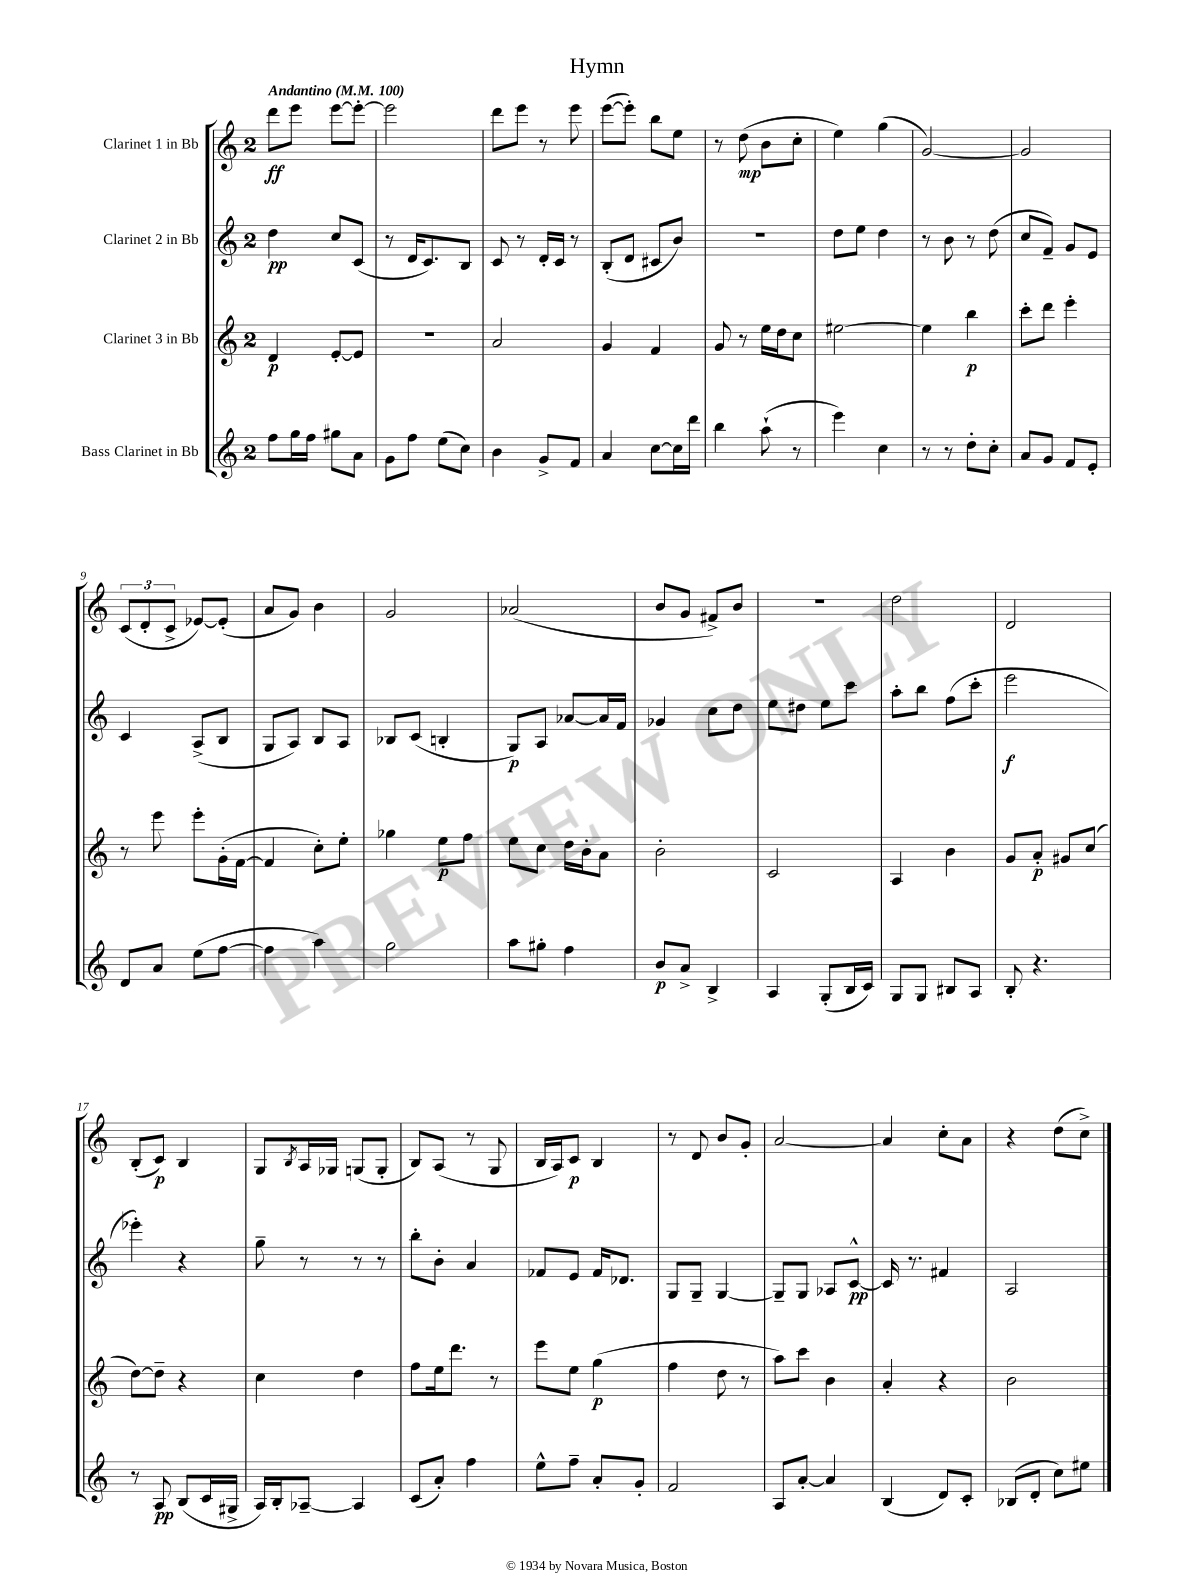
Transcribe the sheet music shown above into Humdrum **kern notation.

**kern	**kern	**kern	**kern
*staff4	*staff3	*staff2	*staff1
*clefG2	*clefG2	*clefG2	*clefG2
*k[]	*k[]	*k[]	*k[]
*M2/4	*M2/4	*M2/4	*M2/4
*MM100	*MM100	*MM100	*MM100
8ff	4d	4dd	8ddd
16gg	.	.	8eee
16ff	.	.	.
8gg#	[8e'	8cc	[8eee
8a	8e]	(8c	8eee'_
=	=	=	=
8g	2r	8r	2eee]
8ff	.	16d	.
.	.	8.c)	.
(8ee	.	.	.
8cc)	.	8B	.
=	=	=	=
4b	2a	8c	8ddd
.	.	8r	8eee
8g^	.	16d'	8r
.	.	16c	.
8f	.	8r	8eee
=	=	=	=
4a	4g	(8B'	([8eee
.	.	8d	8eee'])
[8cc	4f	8c#	8bb
16cc]	.	8b)	8ee
16ddd	.	.	.
=	=	=	=
4bb	8g	2r	8r
.	8r	.	(8dd
(8aa`	16ee	.	8b
.	16dd	.	.
8r	8cc	.	8cc'
=	=	=	=
4eee)	[2ee#	8dd	4ee)
.	.	8ee	.
4cc	.	4dd	(4gg
=	=	=	=
8r	4ee#]	8r	[2g)
8r	.	8b	.
8dd'	4bb	8r	.
8cc'	.	(8dd	.
=	=	=	=
8a	8ccc'	8cc	2g]
8g	8ddd	8f~)	.
8f	4eee'	8g	.
8e'	.	8e	.
=	=	=	=
8d	8r	4c	(12c
.	.	.	12d'
8a	8eee	.	.
.	.	.	12c^
(8ee	8eee'	(8A^	[8e-)
[8ff	(16g'	8B	(8e-']
.	[16f	.	.
=	=	=	=
4ff]	4f]	8G	8a
.	.	8A)	8g)
4aa)	8cc')	8B	4b
.	8ee'	8A	.
=	=	=	=
2gg	4gg-	8B-	2g
.	.	(8c	.
.	8ee	4B'	.
.	8ff	.	.
=	=	=	=
8aa	8ee	8G)	(2a-
8gg#'	8cc	8A	.
4ff	16dd	[8a-	.
.	16b'	.	.
.	8a	16a-]	.
.	.	16f	.
=	=	=	=
8b	2b'	4g-	8b
8a^	.	.	8g
4B^	.	8cc	8f#^)
.	.	8dd	8b
=	=	=	=
4A	2c	8ee	2r
.	.	8dd#	.
(8G'	.	8ee	.
16B	.	8ccc	.
16c)	.	.	.
=	=	=	=
8G	4A	8aa'	2dd
8G	.	8bb	.
8B#	4b	(8ff	.
8A	.	8ccc'	.
=	=	=	=
8B'	8g	2eee	2d
4.r	8a'	.	.
.	8g#	.	.
.	(8cc	.	.
=	=	=	=
8r	[8dd)	4eee-')	(8B'
8A	8dd~]	.	8c)
(8B	4r	4r	4B
16c	.	.	.
16G#^	.	.	.
=	=	=	=
16A)	4cc	8gg~	8G
16B'	.	.	.
.	.	.	8qB
[8A-~	.	8r	16A
.	.	.	16G-
4A-]	4dd	8r	(8G
.	.	8r	8G'
=	=	=	=
(8c	8ff	8bb'	8B)
8a')	16ee	8b'	(8A
.	8.ddd	.	.
4ff	.	4a	8r
.	8r	.	8G
=	=	=	=
8ee^^	8eee	8f-	16B
.	.	.	16A)
8ff~	8ee	8e	8c
8a'	(4gg	16f-	4B
.	.	8.d-	.
8g'	.	.	.
=	=	=	=
2f	4ff	8G	8r
.	.	8G~	8d
.	8dd	[4G	8b
.	8r	.	8g'
=	=	=	=
8A	8aa)	8G~]	[2a
[8a'	8ccc	8G	.
4a]	4b	8A-	.
.	.	[8c^^	.
=	=	=	=
(4B	4a'	16c]	4a]
.	.	8.r	.
8d)	4r	4f#	8cc'
8c'	.	.	8a
=	=	=	=
(8B-	2b	2A	4r
8d'	.	.	.
8cc)	.	.	(8dd
8ee#	.	.	8cc^)
==	==	==	==
*-	*-	*-	*-
